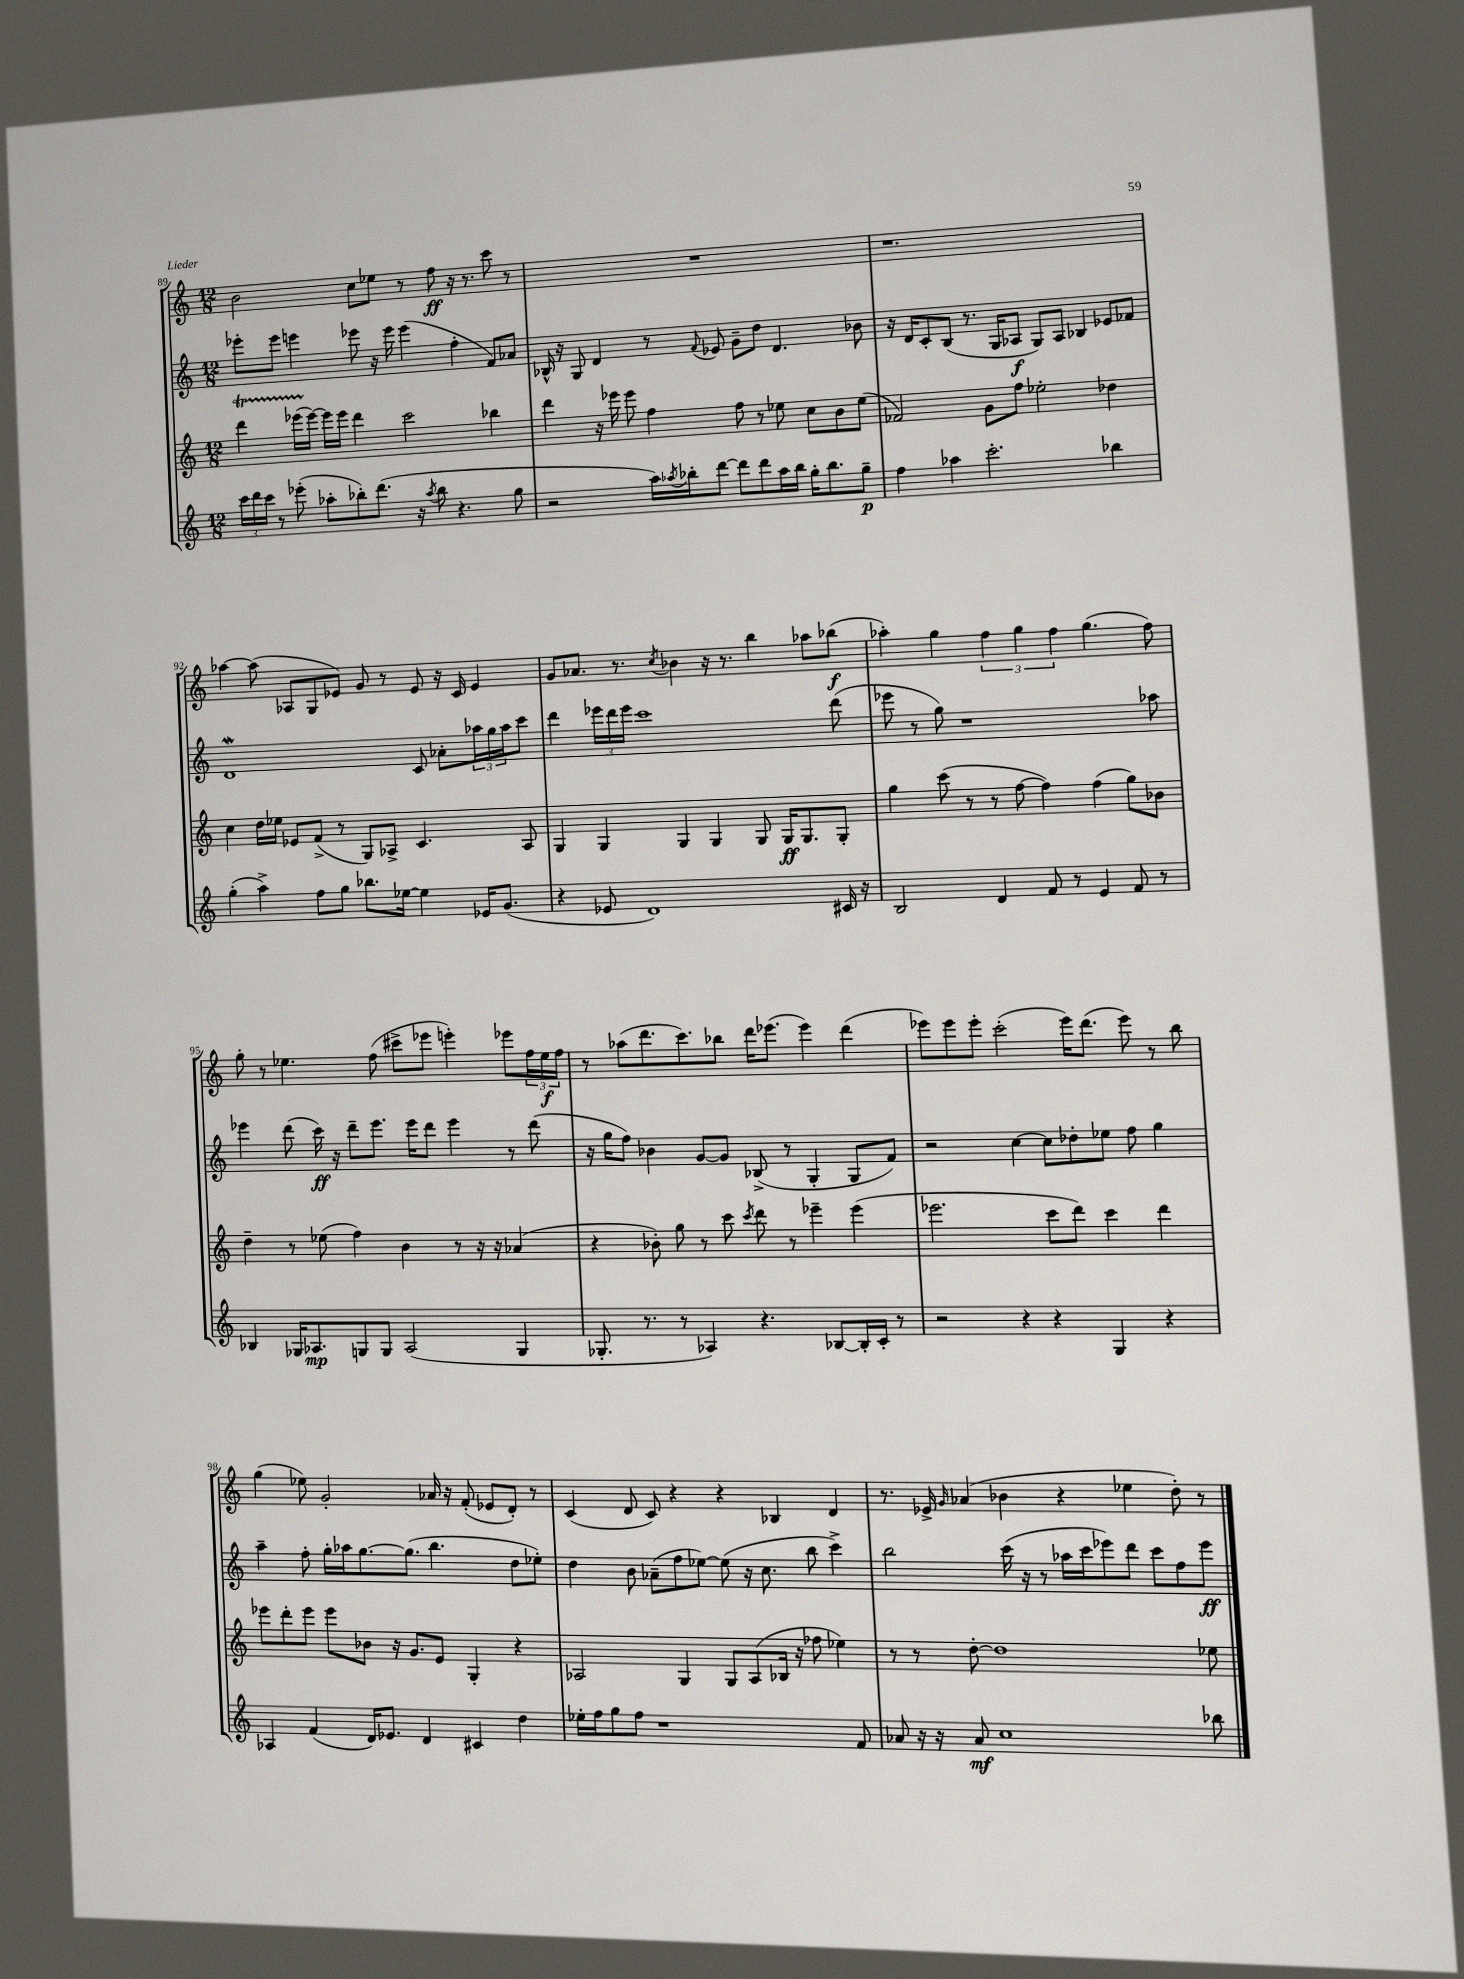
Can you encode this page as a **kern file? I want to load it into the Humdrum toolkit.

**kern	**dynam	**kern	**dynam	**kern	**dynam	**kern	**dynam
*part4	*part4	*part3	*part3	*part2	*part2	*part1	*part1
*staff4	*staff4	*staff3	*staff3	*staff2	*staff2	*staff1	*staff1
*clefG2	*	*clefG2	*	*clefG2	*	*clefG2	*
*k[]	*	*k[]	*	*k[]	*	*k[]	*
*M12/8	*	*M12/8	*	*M12/8	*	*M12/8	*
=89	=89	=89	=89	=89	=89	=89	=89
24ccc\LL	.	4dddT\	.	8eee-X'\L	.	2b\	.
24ddd\	.	.	.	.	.	.	.
24ccc\JJ	.	.	.	.	.	.	.
8r	.	.	.	8eee-\J	.	.	.
(8eee-X'\	.	(16eee-XTTT\LL	.	4eeen\	.	.	.
.	.	[16eee-\JJ)	.	.	.	.	.
8aa-X'\L	.	16eee-\LL]	.	.	.	.	.
.	.	16eee-\JJ	.	.	.	.	.
8bb-X'\)	.	4ddd\	.	8eee-X\	.	8cc\L	.
(8.ddd\J	.	.	.	16r	.	8ee-X\J	.
.	.	.	.	16eee-\	.	.	.
.	.	2ccc\	.	(4eee-\	.	8r	.
16r	.	.	.	.	.	.	.
8qaa-/	.	.	.	.	.	.	.
8bb-\	.	.	.	.	.	8ff\	ff
4.r	.	.	.	4ff'\	.	16r	.
.	.	.	.	.	.	8.r	.
.	.	4bb-X\	.	8f/L)	.	8ccc\	.
8gg\	.	.	.	8a-X/J	.	8r	.
=90	=90	=90	=90	=90	=90	=90	=90
2r	.	4ddd\	.	16B-X^^/	.	1.r	.
.	.	.	.	16r	.	.	.
.	.	.	.	8G/	.	.	.
.	.	16r	.	4d/	.	.	.
.	.	16eee-X\	.	.	.	.	.
.	.	8eee-\	.	.	.	.	.
16aa\LL)	.	4ff\	.	8r	.	.	.
8qaa-X/	.	.	.	.	.	.	.
16bb-X'\J	.	.	.	.	.	.	.
.	.	.	.	8qqf/	.	.	.
[8ddd\J	.	.	.	8e-X/	.	.	.
8ddd\L]	.	8ff\	.	8g~\L	.	.	.
8ddd\	.	8r	.	8dd\J	.	.	.
16aa-\L	.	8ee-X\	.	4.d/	.	.	.
16bb-\JJ	.	.	.	.	.	.	.
16gg'\KL	.	8cc\L	.	.	.	.	.
8.bb-\	.	.	.	.	.	.	.
.	.	8b\	.	.	.	.	.
8gg~\J	p	(8ee-\J	.	8b-X\	.	.	.
=91	=91	=91	=91	=91	=91	=91	=91
4ff\	.	2f-X/)	.	16r	.	1.r	.
.	.	.	.	16d/KL	.	.	.
.	.	.	.	8c'/	.	.	.
4aa-X\	.	.	.	(8B/J	.	.	.
.	.	.	.	8.r	.	.	.
2.ccc'\	.	8g\L	.	.	.	.	.
.	.	.	.	16G/KL	.	.	.
.	.	8ff\J	.	8A-X/J	f	.	.
.	.	2ee-X'\	.	8G/L)	.	.	.
.	.	.	.	8A-/J	.	.	.
.	.	.	.	4B-X/	.	.	.
4bb-X\	.	4dd-X\	.	8e-X/L	.	.	.
.	.	.	.	8f-X/J	.	.	.
!!LO:LB:g=z
=92	=92	=92	=92	=92	=92	=92	=92
(4gg'\	.	4cc\	.	1dW	.	[4aa-X\	.
4aa^\)	.	16dd\LL	.	.	.	(8aa-\]	.
.	.	16ee-X\JJ	.	.	.	.	.
.	.	8e-X/L	.	.	.	8A-X/L	.
8ff\L	.	(8f^/J	.	.	.	8G/	.
8gg\J	.	8r	.	.	.	8e-X/J)	.
8.bb-X\L	.	8G/L)	.	.	.	8g/	.
.	.	8A-X^/J	.	.	.	8r	.
[16ee-X\Jk	.	.	.	.	.	.	.
4ee-\]	.	4.c/	.	8c/	.	8e-/	.
.	.	.	.	8a-X'\L	.	16r	.
.	.	.	.	.	.	16c/	.
16e-X/KL	.	.	.	24aa-X\L	.	4e-/	.
.	.	.	.	24gg\	.	.	.
(8.g/J	.	.	.	.	.	.	.
.	.	.	.	24aa-\J	.	.	.
.	.	8A-/	.	8ccc\J	.	.	.
=93	=93	=93	=93	=93	=93	=93	=93
4r	.	4G/	.	4ddd\	.	8g/L	.
.	.	.	.	.	.	8.a-X/J	.
8e-X/	.	4G/	.	24eee-X\LL	.	.	.
.	.	.	.	24ddd\	.	.	.
.	.	.	.	.	.	8.r	.
.	.	.	.	24eee-\JJ	.	.	.
1d)	.	.	.	1ccc	.	.	.
.	.	.	.	.	.	8qcc/	.
.	.	4G/	.	.	.	4b-X\	.
.	.	4G/	.	.	.	16r	.
.	.	.	.	.	.	8.r	.
.	.	8G/	.	.	.	4bb\	.
.	.	16G/KL	ff	.	.	.	.
.	.	8.G/	.	.	.	.	.
.	.	.	.	.	.	8aa-X\L	.
16c#X/	.	8G'/J	.	(8ddd\	.	(8bb-X\J	f
16r	.	.	.	.	.	.	.
=94	=94	=94	=94	=94	=94	=94	=94
2B/	.	4gg\	.	8eee-X\	.	4aa-X'\)	.
.	.	.	.	8r	.	.	.
.	.	(8ccc\	.	8gg\)	.	4gg\	.
.	.	8r	.	1r	.	.	.
4d/	.	8r	.	.	.	6ff\	.
.	.	[8ff\	.	.	.	.	.
.	.	.	.	.	.	6gg\	.
8f/	.	4ff\])	.	.	.	.	.
.	.	.	.	.	.	6ff\	.
8r	.	.	.	.	.	.	.
4e/	.	(4ff\	.	.	.	(4.gg\	.
8f/	.	8gg\L)	.	.	.	.	.
8r	.	8b-X\J	.	8aa-X\	.	8ff\)	.
!!LO:LB:g=z
=95	=95	=95	=95	=95	=95	=95	=95
4B-X/	.	4dd~\	.	4eee-X\	.	8gg'\	.
.	.	.	.	.	.	8r	.
16G-X/KL	.	8r	.	(8ddd\	.	4.ee-X\	.
8.A-X/	mp	.	.	.	.	.	.
.	.	(8ee-X\	.	16ccc\)	ff	.	.
.	.	.	.	16r	.	.	.
8Gn/	.	4ff\)	.	8ddd~\L	.	.	.
8G/J	.	.	.	8.eee-\J	.	(8ff\	.
(2A-/	.	4b\	.	.	.	8ccc#X^\L	.
.	.	.	.	16eee-\KL	.	.	.
.	.	.	.	8ddd\J	.	8eee-X\J	.
.	.	8r	.	4eee-\	.	4eeen'\)	.
.	.	16r	.	.	.	.	.
.	.	16r	.	.	.	.	.
4G/	.	(4a-X/	.	8r	.	8eee-X\L	.
.	.	.	.	(8ddd\	.	24ff\L	.
.	.	.	.	.	.	24ee-\	f
.	.	.	.	.	.	24ff\JJ	.
=96	=96	=96	=96	=96	=96	=96	=96
8.G-X'/	.	4r	.	16r	.	8r	.
.	.	.	.	16gg\KL	.	.	.
.	.	.	.	8ff\J)	.	(8aa-X\L	.
8.r	.	.	.	.	.	.	.
.	.	8b-X'\)	.	4b-X\	.	8.ddd\	.
8r	.	8gg\	.	.	.	.	.
.	.	.	.	.	.	8.ccc\)	.
4A-X/)	.	8r	.	[8g/L	.	.	.
.	.	8ccc\	.	8g/J]	.	8bb-X\J	.
.	.	8qccc/	.	.	.	.	.
4.r	.	8ddd\	.	(8B-X^/	.	16ddd\KL	.
.	.	.	.	.	.	(8.eee-X\J	.
.	.	8r	.	8r	.	.	.
.	.	4eee-X~\	.	4G'/	.	4eee-\)	.
[8B-X/L	.	.	.	.	.	.	.
16B-'/L]	.	(4eee-\	.	8G/L	.	(4ddd\	.
16c'/JJ	.	.	.	.	.	.	.
8r	.	.	.	8f/J)	.	.	.
=97	=97	=97	=97	=97	=97	=97	=97
2r	.	2.eee-X\	.	2r	.	8eee-X\L)	.
.	.	.	.	.	.	8eee-\	.
.	.	.	.	.	.	8eee-'\J	.
.	.	.	.	.	.	(2ccc'\	.
4r	.	.	.	[4cc\	.	.	.
4r	.	8ccc\L	.	8cc\L]	.	.	.
.	.	8ddd\J)	.	8dd-X'\	.	16eee-\KL)	.
.	.	.	.	.	.	(8.ddd\J	.
4G/	.	4ccc\	.	8ee-X\J	.	.	.
.	.	.	.	8ff\	.	8eee-\)	.
4r	.	4ddd\	.	4gg\	.	8r	.
.	.	.	.	.	.	8bb\	.
!!LO:LB:g=z
=98	=98	=98	=98	=98	=98	=98	=98
4A-X/	.	8eee-X\L	.	4aa~\	.	(4gg\	.
.	.	8ddd'\	.	.	.	.	.
(4f/	.	8eee-\J	.	8ff'\	.	8ee-X\)	.
.	.	8eee-\L	.	16gg'\LL	.	2g'/	.
.	.	.	.	16aa-X\J	.	.	.
16d/KL)	.	8b-X\J	.	[8.gg\	.	.	.
8.e-X/J	.	.	.	.	.	.	.
.	.	16r	.	.	.	.	.
.	.	8.g/L	.	(8.gg\J]	.	.	.
4d/	.	.	.	.	.	.	.
.	.	8e/J	.	4.bb\	.	16a-X/	.
.	.	.	.	.	.	16r	.
4c#X/	.	4G'/	.	.	.	(8f'/	.
.	.	.	.	.	.	8e-X/L	.
4dd\	.	4r	.	8dd\L	.	8d'/J)	.
.	.	.	.	8ee-X'\J)	.	8r	.
=99	=99	=99	=99	=99	=99	=99	=99
16ee-X'\LL	.	2A-X/	.	4dd\	.	(4c/	.
16ff\J	.	.	.	.	.	.	.
8gg\	.	.	.	.	.	.	.
8ff\J	.	.	.	8b\	.	8d/	.
1r	.	.	.	(8a-X~\L	.	8c/)	.
.	.	4G/	.	8ff\	.	4r	.
.	.	.	.	[8ee-X\J)	.	.	.
.	.	8G/L	.	(8ee-\]	.	4r	.
.	.	(8A-/	.	16r	.	.	.
.	.	.	.	8.cc\	.	.	.
.	.	16B-X/Jk	.	.	.	4B-X/	.
.	.	16r	.	.	.	.	.
.	.	8ff-X\	.	8bb\	.	.	.
.	.	4ee-X\)	.	4ccc^\)	.	4d/	.
8f/	.	.	.	.	.	.	.
=100	=100	=100	=100	=100	=100	=100	=100
8a-X/	.	8r	.	2bb\	.	8.r	.
16r	.	8r	.	.	.	.	.
16r	.	.	.	.	.	16e-X^/	.
.	.	.	.	.	.	16qqg/	.
8a-/	mf	[8dd'\	.	.	.	(4a-X/	.
1cc	.	1dd]	.	.	.	.	.
.	.	.	.	(16ccc\	.	4b-X\	.
.	.	.	.	16r	.	.	.
.	.	.	.	8r	.	.	.
.	.	.	.	16aa-X\LL	.	4r	.
.	.	.	.	16ccc\J	.	.	.
.	.	.	.	8eee-X\)	.	.	.
.	.	.	.	8ddd\J	.	4ee-X\	.
.	.	.	.	8ccc\L	.	.	.
.	.	.	.	8ff\	.	8dd'\)	.
8bb-X\	.	8ee-X\	.	8eee-\J	ff	8r	.
==	==	==	==	==	==	==	==
*-	*-	*-	*-	*-	*-	*-	*-
